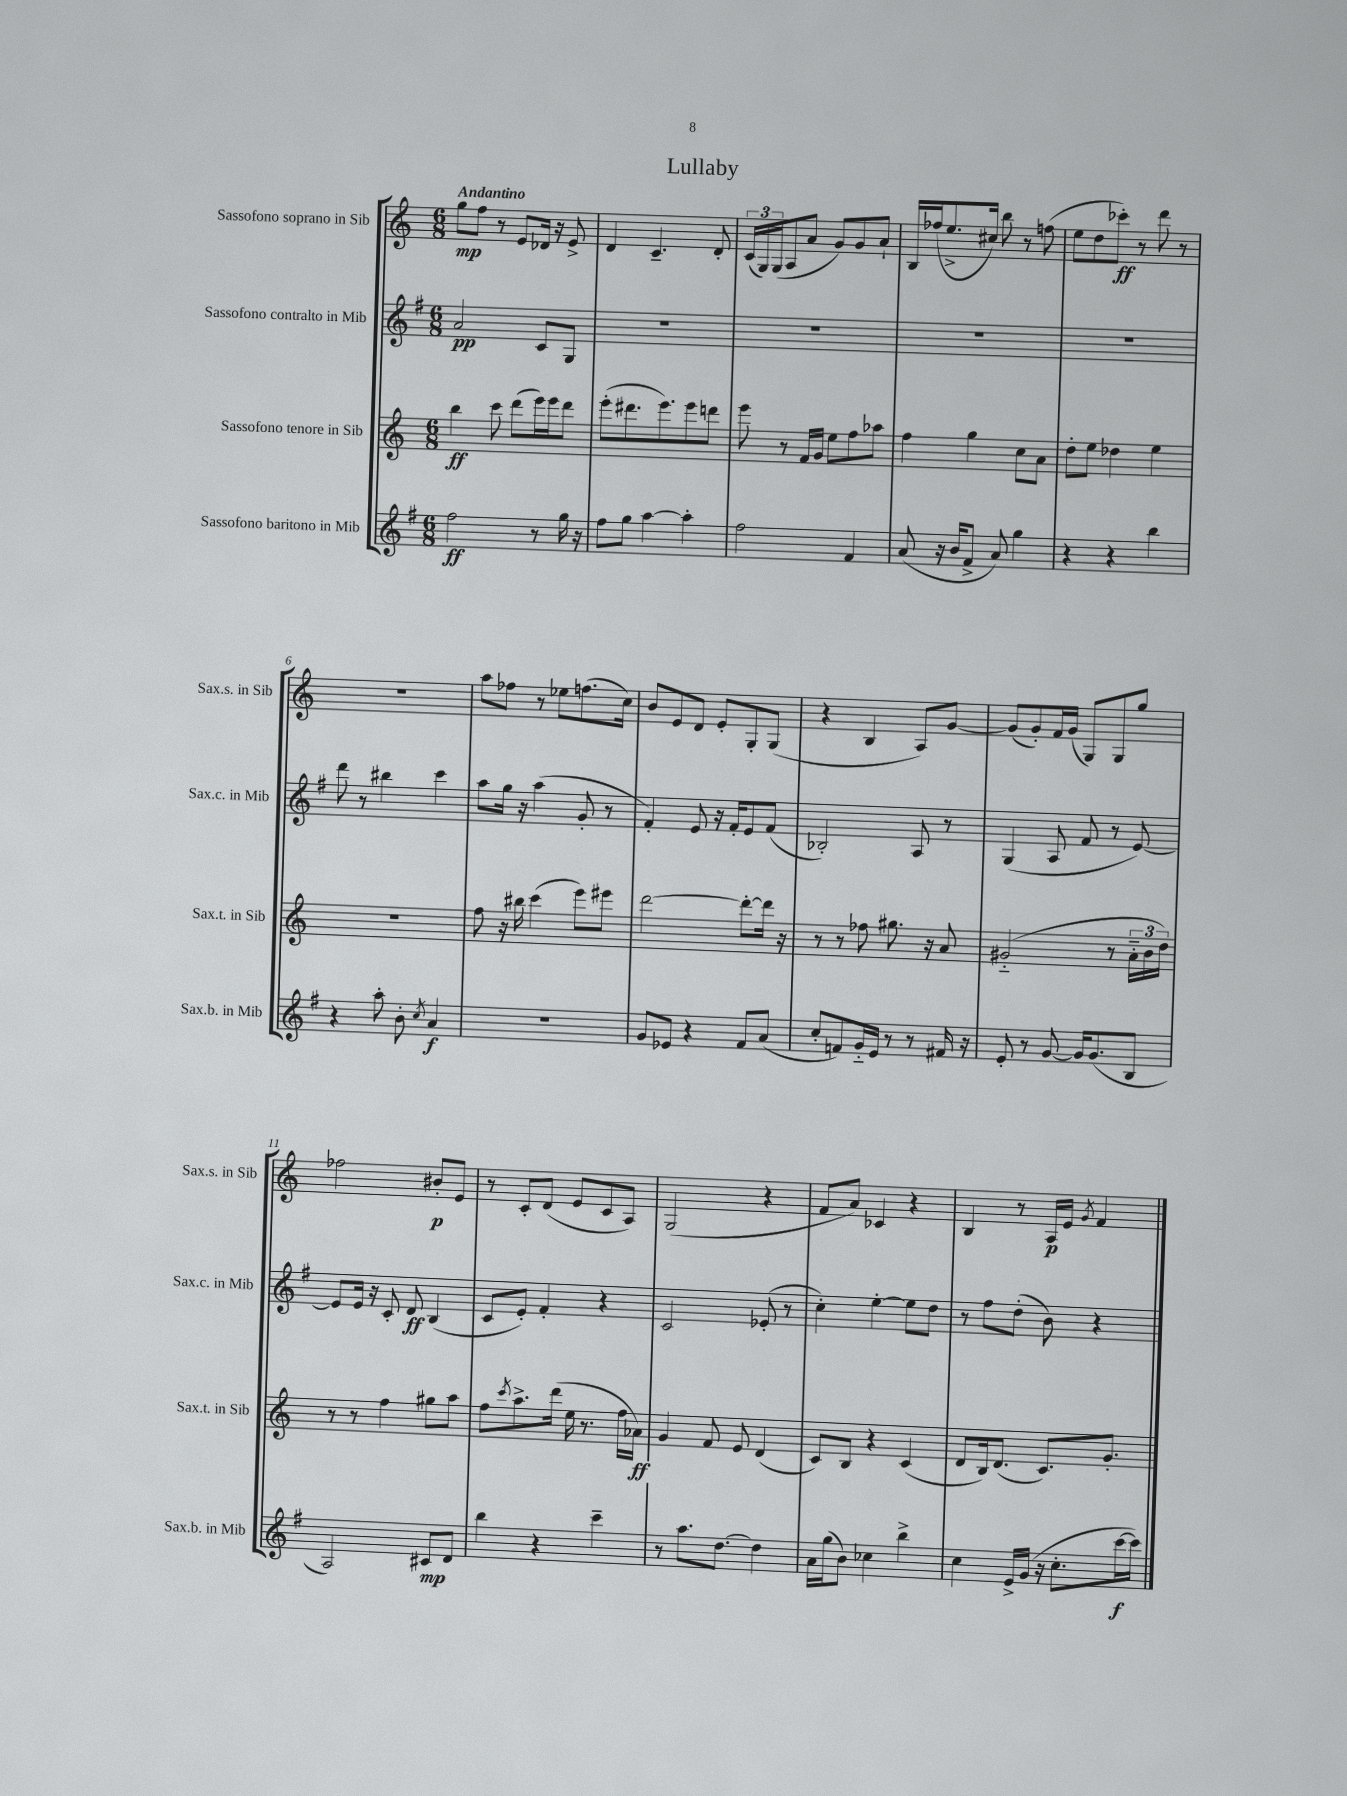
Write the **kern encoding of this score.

**kern	**dynam	**kern	**dynam	**kern	**dynam	**kern	**dynam
*part4	*part4	*part3	*part3	*part2	*part2	*part1	*part1
*staff4	*staff4	*staff3	*staff3	*staff2	*staff2	*staff1	*staff1
*I"Sassofono baritono in Mib	*	*I"Sassofono tenore in Sib	*	*I"Sassofono contralto in Mib	*	*I"Sassofono soprano in Sib	*
*I'Sax.b. in Mib	*	*I'Sax.t. in Sib	*	*I'Sax.c. in Mib	*	*I'Sax.s. in Sib	*
*clefG2	*	*clefG2	*	*clefG2	*	*clefG2	*
*k[f#]	*	*k[]	*	*k[f#]	*	*k[]	*
*M6/8	*	*M6/8	*	*M6/8	*	*M6/8	*
=1	=1	=1	=1	=1	=1	=1	=1
!	!	!	!	!	!	!LO:TX:a:B:t=Andantino	!
2ff#\	ff	4bb\	ff	2a/	pp	8gg\L	mp
.	.	.	.	.	.	8ff\J	.
.	.	8ccc\	.	.	.	8r	.
.	.	(8ddd\L	.	.	.	8e/L	.
8r	.	16eee\L)	.	8c/L	.	16d-X/Jk	.
.	.	16eee\J	.	.	.	16r	.
16gg\	.	8ddd\J	.	8G/J	.	8e^/	.
16r	.	.	.	.	.	.	.
=2	=2	=2	=2	=2	=2	=2	=2
8ff#\L	.	(8eee'\L	.	2.r	.	4d/	.
8gg\J	.	8.ddd#X\	.	.	.	.	.
[4aa\	.	.	.	.	.	4.c~/	.
.	.	8.eee\)	.	.	.	.	.
4aa'\]	.	8eee\	.	.	.	.	.
.	.	8dddn\J	.	.	.	8d'/	.
=3	=3	=3	=3	=3	=3	=3	=3
2ff#\	.	8eee\	.	2.r	.	(24c/LL	.
.	.	.	.	.	.	24G/)	.
.	.	.	.	.	.	(24G/J	.
.	.	8r	.	.	.	8A/	.
.	.	16f/LL	.	.	.	8a/J	.
.	.	16g/JJ	.	.	.	.	.
.	.	8ee\L	.	.	.	8g/L)	.
4f#/	.	8ff\	.	.	.	8g/	.
.	.	8aa-X\J	.	.	.	8a`/J	.
=4	=4	=4	=4	=4	=4	=4	=4
(8a/	.	4ff\	.	2.r	.	16B/LL	.
.	.	.	.	.	.	(16ff-X/J	.
16r	.	.	.	.	.	8.ee^/	.
16b/KL	.	.	.	.	.	.	.
8f#^/J	.	4gg\	.	.	.	.	.
.	.	.	.	.	.	16cc#X/Jk)	.
8a/)	.	.	.	.	.	8bb\	.
4gg\	.	8cc\L	.	.	.	8r	.
.	.	8a\J	.	.	.	(8ffn\	.
=5	=5	=5	=5	=5	=5	=5	=5
4r	.	8dd'\L	.	2.r	.	8ee\L	.
.	.	8ee\J	.	.	.	8dd\	.
4r	.	4dd-X\	.	.	.	8ccc-X'\J)	ff
.	.	.	.	.	.	8r	.
4bb\	.	4ee\	.	.	.	8ddd\	.
.	.	.	.	.	.	8r	.
!!LO:LB:g=z
=6	=6	=6	=6	=6	=6	=6	=6
4r	.	2.r	.	8ddd\	.	2.r	.
.	.	.	.	8r	.	.	.
8aa'\	.	.	.	4bb#X\	.	.	.
8b'\	.	.	.	.	.	.	.
8qcc/	.	.	.	.	.	.	.
4a/	f	.	.	4ccc\	.	.	.
=7	=7	=7	=7	=7	=7	=7	=7
2.r	.	8ff\	.	8aa\L	.	8aa\L	.
.	.	16r	.	16gg\Jk	.	8ff-X\J	.
.	.	16bb#X\	.	16r	.	.	.
.	.	(4ccc\	.	(4aa\	.	8r	.
.	.	.	.	.	.	8ee-X\L	.
.	.	8eee\L)	.	8g'/	.	(8.ffn\	.
.	.	8eee#X\J	.	8r	.	.	.
.	.	.	.	.	.	16cc\Jk)	.
=8	=8	=8	=8	=8	=8	=8	=8
8g/L	.	[2ddd\	.	4f#'/)	.	8b/L	.
8e-X/J	.	.	.	.	.	8e/	.
4r	.	.	.	8e/	.	8d/J	.
.	.	.	.	16r	.	8e'/L	.
.	.	.	.	16f#'/KL	.	.	.
8f#/L	.	8ddd'\L_	.	8e/	.	8G'/	.
(8a/J	.	16ddd\Jk]	.	(8f#/J	.	(8G/J	.
.	.	16r	.	.	.	.	.
=9	=9	=9	=9	=9	=9	=9	=9
8cc'/L	.	8r	.	2B-X'/)	.	4r	.
8fn/)	.	8r	.	.	.	.	.
16g/L	.	8ff-X\	.	.	.	4B/	.
16e/JJ	.	.	.	.	.	.	.
8r	.	8.gg#X\	.	.	.	.	.
8r	.	.	.	8A/	.	8A/L)	.
.	.	16r	.	.	.	.	.
16f#X/	.	8a/	.	8r	.	[8g/J	.
16r	.	.	.	.	.	.	.
=10	=10	=10	=10	=10	=10	=10	=10
8e'/	.	(2g#X/	.	(4G/	.	(8g/L]	.
8r	.	.	.	.	.	8g'/)	.
[8g/	.	.	.	8A/	.	16f/L	.
.	.	.	.	.	.	(16g/JJ	.
16g/KL]	.	.	.	8f#/	.	8G/L)	.
(8.g/	.	.	.	.	.	.	.
.	.	8r	.	8r	.	8G/	.
8B/J	.	24a\LL	.	[8e/)	.	8gg/J	.
.	.	24b\	.	.	.	.	.
.	.	24dd\JJ)	.	.	.	.	.
!!LO:LB:g=z
=11	=11	=11	=11	=11	=11	=11	=11
2A/)	.	8r	.	8e/L]	.	2ff-X\	.
.	.	8r	.	16e/Jk	.	.	.
.	.	.	.	16r	.	.	.
.	.	4ff\	.	8c'/	.	.	.
.	.	.	.	8d/	ff	.	.
8c#X/L	mp	8gg#X\L	.	(4B/	.	8b#X'/L	p
8d/J	.	8aa\J	.	.	.	8e/J	.
=12	=12	=12	=12	=12	=12	=12	=12
4bb\	.	8ff\L	.	8c/L	.	8r	.
.	.	8qccc/	.	.	.	.	.
.	.	8.aa^\	.	8e'/J)	.	8c'/L	.
4r	.	.	.	4f#'/	.	(8d/J	.
.	.	(16ddd\Jk	.	.	.	.	.
.	.	16ee\	.	.	.	8e/L	.
.	.	8.r	.	.	.	.	.
4ccc~\	.	.	.	4r	.	8c/	.
.	.	16ff\LL	.	.	.	8A/J)	.
.	.	16a-X\JJ)	ff	.	.	.	.
=13	=13	=13	=13	=13	=13	=13	=13
8r	.	4g/	.	2c/	.	(2G/	.
8.aa\L	.	.	.	.	.	.	.
.	.	8f/	.	.	.	.	.
[8.dd\J	.	.	.	.	.	.	.
.	.	8e/	.	.	.	.	.
4dd\]	.	(4d/	.	(8e-X'/	.	4r	.
.	.	.	.	8r	.	.	.
=14	=14	=14	=14	=14	=14	=14	=14
16a\LL	.	8c/L)	.	4cc'\)	.	8f/L	.
(16gg\J	.	.	.	.	.	.	.
8b\J)	.	8B/J	.	.	.	8a/J)	.
4cc-X\	.	4r	.	[4ee'\	.	4c-X/	.
4bb^\	.	(4c/	.	8ee\L]	.	4r	.
.	.	.	.	8dd\J	.	.	.
=15	=15	=15	=15	=15	=15	=15	=15
4cc\	.	8d/L	.	8r	.	4B/	.
.	.	16B/k)	.	8ff#\L	.	.	.
.	.	(8.d/J	.	.	.	.	.
16e^/LL	.	.	.	(8dd'\J	.	8r	.
(16g/JJ	.	.	.	.	.	.	.
16r	.	8.c/L)	.	8b\)	.	16A/LL	p
8.cc'\L	.	.	.	.	.	16e/JJ	.
.	.	.	.	.	.	8qg/	.
.	.	.	.	4r	.	4f/	.
.	.	8.g'/J	.	.	.	.	.
[16ccc\L	f	.	.	.	.	.	.
16ccc\JJ])	.	.	.	.	.	.	.
==	==	==	==	==	==	==	==
*-	*-	*-	*-	*-	*-	*-	*-
